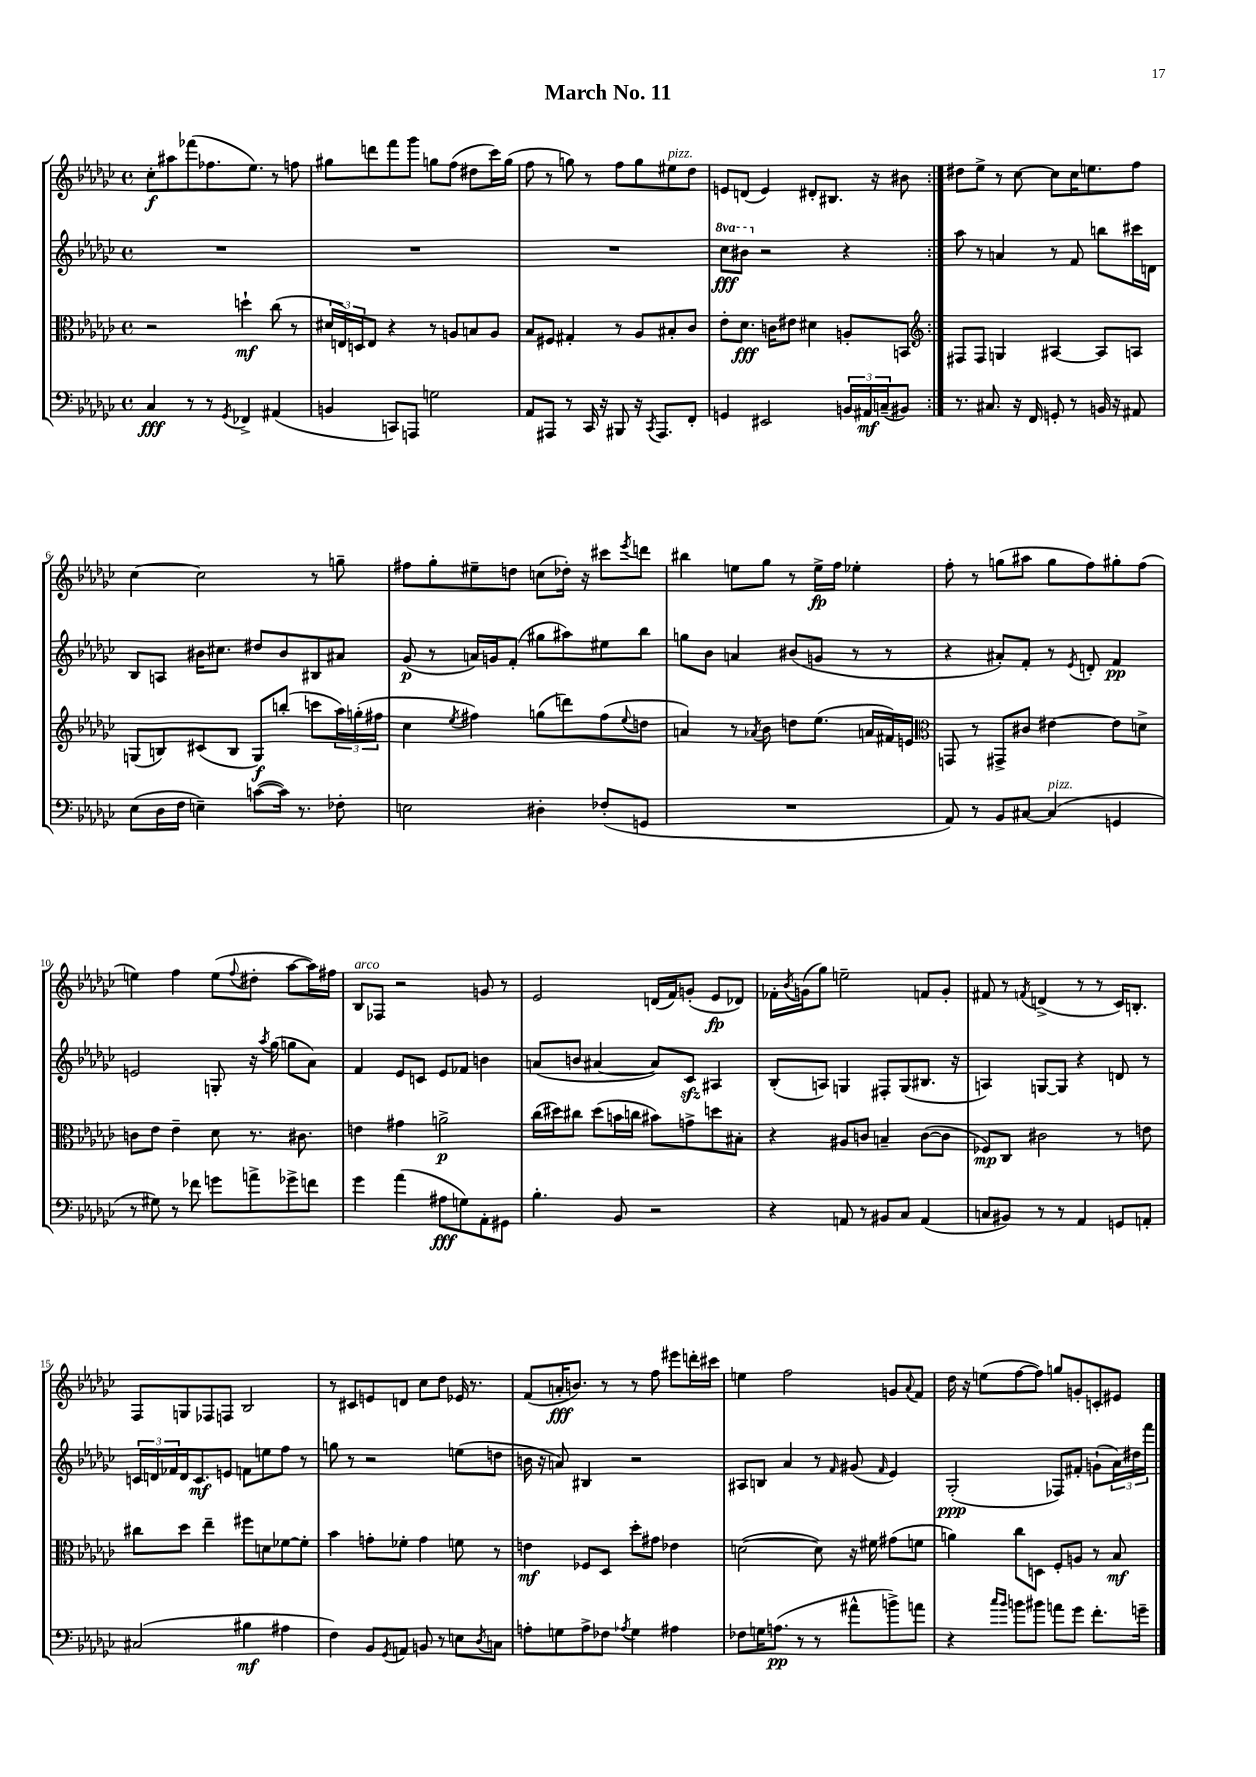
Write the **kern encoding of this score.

**kern	**kern	**kern	**kern
*staff4	*staff3	*staff2	*staff1
*clefF4	*clefC3	*clefG2	*clefG2
*k[b-e-a-d-g-c-]	*k[b-e-a-d-g-c-]	*k[b-e-a-d-g-c-]	*k[b-e-a-d-g-c-]
*M4/4	*M4/4	*M4/4	*M4/4
*met(c)	*met(c)	*met(c)	*met(c)
4C-/	2r	1r	8cc-'\L
.	.	.	8aa#\
8r	.	.	(8fff-\
8r	.	.	8.ff-\
8qGG-/	.	.	.
4FF-^/	4dd`\	.	.
.	.	.	8.ee-\J)
(4AA#/	(8cc-\	.	8r
.	8r	.	8ff\
=	=	=	=
4BB/	24d#/LL	1r	8gg#\L
.	24E/)	.	.
.	24D/J	.	.
.	8E/J	.	8ddd\
8CC/L)	4r	.	8fff\
8AAA/J	.	.	8ggg-\J
2G\	8r	.	8gg\L
.	8A/L	.	(8ff\J
.	8B/	.	8dd#\L
.	8A/J	.	16ccc-\L)
.	.	.	(16gg\JJ
=	=	=	=
8AA-/L	8B-/L	1r	8ff\
8AAA#/J	8F#/J	.	8r
8r	4G#'/	.	8gg\)
16CC-/	.	.	8r
16r	.	.	.
8BBB#/	8r	.	8ff\L
16r	8A-/L	.	8gg\
8qCC-/	.	.	.
8.AAA#/L	.	.	.
.	8B#'/	.	8ee#\
8FF'/J	8c-/J	.	8dd-\J
=	=	=	=
4GG/	8e-'\L	8ccc-\L	8e/L
.	8.d-\J	8bb#\J	(8d/J
2EE#/	.	2r	4e/)
.	16c\LK	.	.
.	8e#\J	.	.
.	4d#\	.	8d#'/L
.	.	.	8.B#/J
24BB/LL	8A'/L	4r	.
24AA#/	.	.	.
.	.	.	16r
(24C~/J	.	.	.
8BB#/J)	8BB/J	.	8b#\
=:|!	=:|!	=:|!	=:|!
*	*clefG2	*	*
8.r	8F#/L	8aa-\	8dd#\L
.	8F#/J	8r	8ee-^\J
8.C#/	.	.	.
.	4G/	4a/	8r
16r	.	.	[8cc-\
16FF/	.	.	.
8GG'/	[4A#/	8r	8cc-\]L
8r	.	8f/	16cc-\K
.	.	.	8.ee\
16BB/	8A#/]L	8bb\L	.
16r	.	.	.
8AA#/	8A/J	16ccc#\L	8ff\J
.	.	16d\JJ	.
=	=	=	=
(8E-\L	(8G/L	8B-/L	[4cc-\
16D-\L	8B/)	8A/J	.
16F\JJ	.	.	.
4E~\)	(8c#/	16b#\LK	2cc-\]
.	.	8.cc#\J	.
.	8B/J	.	.
([8c\L	8G/L)	8dd#/L	.
16c\]Jk)	(8bb'/J	8b#/	.
8.r	.	.	.
.	8ccc\L	8B#/	8r
8F-'\	24aa-\L)	8a#/J	8gg~\
.	(24gg'\	.	.
.	24ff#\JJ	.	.
=	=	=	=
2E\	4cc-\	(8g-/	8ff#\L
.	.	8r	8gg-'\
.	8qee-/	.	.
.	4ff#\)	16a/LL)	8ee#~\
.	.	16g/J	.
.	.	(8f'/J	8dd\J
4D#'\	(8gg\L	8gg#\L	(8cc\L
.	8ddd\)	8aa#\)	16dd-'\Jk)
.	.	.	16r
(8F-'/L	(8ff#\	8ee#\	8ccc#\L
.	8qqee-/	.	8qeee-/
8GG/J	8dd\J	8bb-\J	8ddd\J
=	=	=	=
1r	4a/)	8gg\L	4bb#\
.	.	8b-\J	.
.	8r	4a/	8ee\L
.	8qa-/	.	.
.	8b-\	.	8gg-\J
.	8dd\L	(8b#/L	8r
.	(8.ee-\J	8g/J	16ee^\LL
.	.	.	16ff\JJ
.	.	8r	4ee-'\
.	16a/LL	.	.
.	16f#/)	8r	.
.	16e/JJ	.	.
=	=	=	=
*	*clefC3	*	*
8AA-/)	8GG/	4r	8ff'\
8r	8r	.	8r
8BB-/L	8GG#^/L	8a#'/L)	(8gg\L
[8C#/J	8c#/J	8f'/J	8aa#\J
(4C#/]	[4e#\	8r	8gg\L
.	.	8qe-/	.
.	.	8d'/	8ff\)
4GG/	8e#\]L	4f/	8gg#'\
.	8d^\J	.	(8ff\J
=	=	=	=
8r	8c\L	2e/	4ee\)
8G#\)	8e-\J	.	.
8r	4e-~\	.	4ff\
8f-\	.	.	.
8g\L	8d-\	8G'/	(8ee\L
.	.	.	8qqff/
8a^\	8.r	16r	8dd#'\J
.	.	8qaa-/	.
.	.	(16gg-\	.
8g-^\	.	8gg\L	[8aa-\L
.	8.c#\	.	.
8f\J	.	8a-\J)	16aa-\]L)
.	.	.	16ff#\JJ
=	=	=	=
4g-\	4e\	4f/	8B-/L
.	.	.	8F-/J
(4a-\	4g#\	8e-/L	2r
.	.	8c/J	.
8A#\L	2a^\	8e-/L	.
8G\)	.	8f-/J	.
8AA-'\	.	4b\	8g/
8GG#\J	.	.	8r
=	=	=	=
4.B-'\	(16cc-\LL	(8a/L	2e-/
.	16dd#\J)	.	.
.	8cc#\J	8b/J	.
.	(8dd#\L	[4a#/	.
8BB-/	16b\L	.	.
.	16cc\JJ	.	.
2r	8b#\L)	8a#/]L)	(16d/LL
.	.	.	16f/J)
.	8g^\	8c-/J	(8g'/J
.	8dd\	4A#/	8e-/L
.	8B#'\J	.	8d-/J)
=	=	=	=
4r	4r	(8B-'/L	16f-'\LL
.	.	.	8qb-/
.	.	.	(16g\J
.	.	8A/J)	8gg-\J)
8AA/	8A#/L	4G/	2ee~\
8r	8c/J	.	.
8BB#/L	4B~/	8F#'/L	.
8C-/J	.	(8G/	.
(4AA/	([8c\L	8.B#/J	8f/L
.	8c\]J	.	8g'/J
.	.	16r	.
=	=	=	=
8C/L	8F-/L)	4A/)	8f#/
8BB#/J)	8C-/J	.	8r
.	.	.	8qf/
8r	2c#\	[8G/L	(4d^/
8r	.	8G/]J	.
4AA-/	.	4r	8r
.	.	.	8r
8GG/L	8r	8d/	16c-/LK)
.	.	.	8.B'/J
8AA'/J	8e\	8r	.
=	=	=	=
(2C#/	8cc#\L	24c/LL	8F/L
.	.	24d/	.
.	.	24f-/	.
.	8dd-\J	16d/J	8G/
.	.	8.c/	.
.	4ee-~\	.	8F-/
.	.	8e/J	8F/J
4B#\	8ff#\L	8f\L	2B-/
.	8d\	8ee\	.
4A#\	[8f-\	8ff\J	.
.	8f-'\]J	8r	.
=	=	=	=
4F\)	4b-\	8gg\	8r
.	.	8r	8c#/L
8BB-/L	8g'\L	2r	8e/
8qGG-/	.	.	.
8AA/J	8f-'\J	.	8d/J
8BB/	4g\	.	8cc-\L
8r	.	.	8dd-\J
8E\L	8f\	(8ee\L	16e-/
.	.	.	8.r
8qD-/	.	.	.
8C\J	8r	8dd\J	.
=	=	=	=
8A'\L	4e\	16b\	(8f/L
.	.	16r	.
8G\	.	8a/)	16a'/K
.	.	.	8.b/J)
8A^\	8F-/L	4B#/	.
8F-\J	8D-/J	.	8r
8qA-/	.	.	.
4G\	8dd-'\L	2r	8r
.	8g#\J	.	8ff\
4A#\	4e-\	.	8eee#\L
.	.	.	16ddd'\L
.	.	.	16ccc#\JJ
=	=	=	=
8F-\L	([2d\	8A#/L	4ee\
16G\K	.	8B/J	.
(8.A\J	.	.	.
.	.	4a-/	2ff\
8r	.	.	.
8r	8d\])	8r	.
.	.	16qqf/	.
8a#^^\L	16r	(8g#/	.
.	16f#\	.	.
.	.	16qqf/	.
8b^\)	(8g#\L	4e-/)	8g/L
.	.	.	8qqa-/
8a\J	8f\J	.	8f/J
=	=	=	=
4r	4a\)	(2G-'/	16dd-\
.	.	.	16r
.	.	.	(8ee\L
16qqcc-/LL	.	.	.
16qqb-/JJ	.	.	.
8b\L	8cc-\L	.	[8ff\
8b#\J	8D\J	.	8ff\]J)
8a\L	8F'/L	8F-/L)	8gg/L
8g-\J	8A/J	8f#'/J	8g'/
8.f'\L	8r	(8g`\L	8c'/
.	8B-/	24a-\L)	8e#/J
.	.	24dd#\	.
16g~\Jk	.	.	.
.	.	24fff\JJ	.
==	==	==	==
*-	*-	*-	*-
